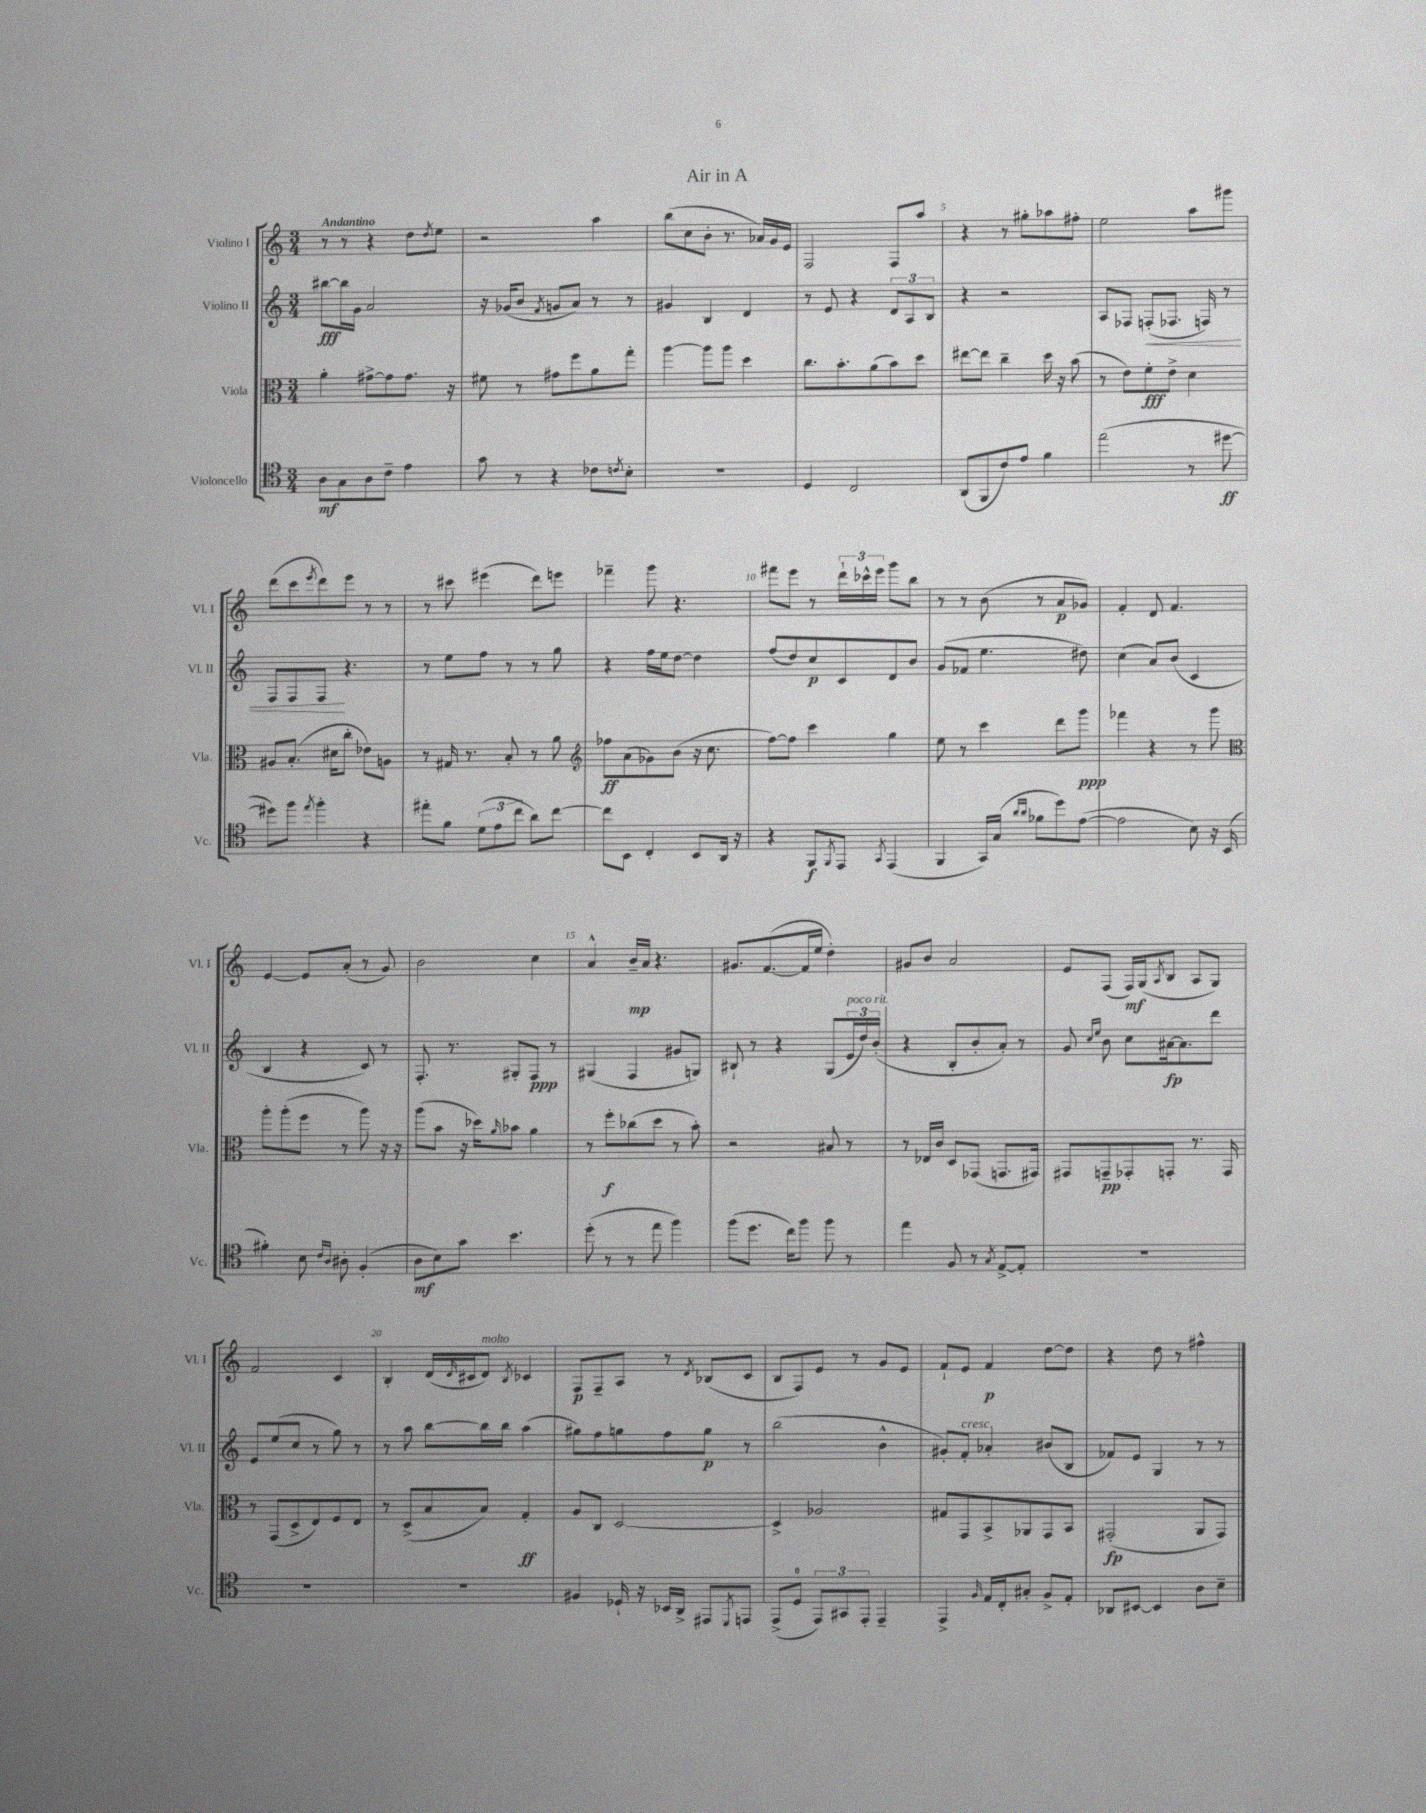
\header { title = "Air in A" }
<<
\new StaffGroup <<
\new Staff = "s0" \with { instrumentName = "Violino I" shortInstrumentName = "Vl. I" } {
    \clef treble \key c \major \numericTimeSignature \time 3/4 \tempo "Andantino"
    r8 r8 r4 d''8 \acciaccatura { d''8 } e''8 |
    r2 a''4 |
    b''8( c''8 b'8-. r8. aes'16) g'16 e'16 |
    f2 f8 a''8 |
    r4 r8 gis''8-. aes''8 fis''8-. |
    e''2 a''8 gis'''8 |
    d'''8( c'''8 \acciaccatura { e'''8 } d'''8) e'''8 r8 r8 |
    r8 cis'''8 eis'''4( d'''8) e'''8 |
    fes'''4-- g'''8 r4. |
    fis'''8 e'''8 r8 \tuplet 3/2 { d'''16-! ces'''16-^ e'''16 } g'''8 b''8 |
    r8 r8 b'8( r8 a'8\p ges'8) |
    f'4-. d'8 f'4. |
    e'4~ e'8 a'8-.( r8 g'8) |
    b'2 c''4 |
    a'4-^ b'16--\mp a'16 r4. |
    gis'8. f'8.~( f'16 e''16 d''4-.) |
    gis'8 b'8 a'2 |
    e'8 f8( f16\mf) g16( \acciaccatura { a8 } b8 a8 g8) |
    f'2 c'4 |
    b4-. d'16( \grace { d'16 } cis'16 d'8^\markup { \italic "molto" }) \acciaccatura { b8 } ces'4 |
    f8\p f8-- a8 r8 \acciaccatura { d'8 } bes8( c'8 |
    b8 f8) e'8 r8 g'8 e'8 |
    f'8-! e'8 f'4\p d''8~ d''8 |
    r4 d''8 r8 fis''4-^ \bar "|." |
}
\new Staff = "s1" \with { instrumentName = "Violino II" shortInstrumentName = "Vl. II" } {
    \clef treble \key c \major \numericTimeSignature \time 3/4
    bis''8~\fff bis''16 g'16 a'2 |
    r16 ges'16( b'8 \acciaccatura { f'8 } g'8 a'8) r8 r8 |
    gis'4 b4 d'4 |
    r8 e'8 r4 \tuplet 3/2 { d'8 a8 b8 } |
    r4 r2 |
    a8 fes8 f8-.\<( fes8. f16) r8 |
    f8 f8 f8\! r4. |
    r8 e''8 f''8 r8 r8 g''8 |
    r4 f''16 e''16 d''8~ d''4 |
    f''8( d''8) c''8\p c'8 d'8 b'8 |
    g'8( fes'8 e''4. dis''8) |
    c''4( a'8) b'8( c'4 |
    b4 r4 c'8) r8 |
    f8.-. r8. gis8-. f8\ppp r8 |
    gis4( f4 gis'8 g8) |
    bis8-! r8 r4 g8( \tuplet 3/2 { e'16^\markup { \italic "poco rit." } d''16) b'16-.( } |
    r4 b8-. b'8-. a'8-.) r8 |
    g'8 \grace { c''16 e''16 } b'8 c''8 ais'16~\fp ais'8. d'''8 |
    e'8 e''8( c''8 r8 g''8) r8 |
    r8 a''8 b''8~ b''16 b''16 a''4( |
    gis''8) f''8 g''8 f''8 g''8\p r8 |
    b''2( b'4-^ |
    gis'8-.) f'8-.^\markup { \italic "cresc." } aes'4-. bis'8( b8 |
    fes'8) e'8 g4 r8 r8 \bar "|." |
}
\new Staff = "s2" \with { instrumentName = "Viola" shortInstrumentName = "Vla." } {
    \clef alto \key c \major \numericTimeSignature \time 3/4
    a'4-. gis'8~-> gis'8 gis'8. r16 |
    fis'8 r8 gis'8 f''8 a'8 g''8-. |
    a''4~ a''8 a''8 d''4 |
    c''8. b'8.-. a'8( b'8) d''8 |
    eis''8~ eis''8 c''4-- d''16 r16 b'8( |
    r8 e'8) f'8-.\fff e'8-> d'4 |
    ais8 b8.-.( dis'16 c''8-. ees'8) a8 |
    r8 gis16 r8. b8-. r8 a'8 |
    \clef treble fes''8\ff a'8( ges'8) b'8( r16 c''8. |
    f''8~) f''8 c'''4 g''4 |
    e''8 r8 c'''4 d'''8 g'''8\ppp |
    fes'''4 r4 r8 g'''8 |
    \clef alto a''8-. a''8-.( f''8 r8 a''8) r16 r16 |
    a''8( b'8 r16 des''16) \grace { a'16 } bes'8 a'4 |
    r8 f''8-.\f ces''8( d''8 r8 b'8-.) |
    r2 bis8 r8 |
    r8 ees16 c'16 d8 ges,8( g,8. gis,16) |
    gis,8 g,8--\pp ges,8-. g,8-. r8. g,16 |
    r8 g,8( d8-> e8) f8 e8 |
    r8 d8->( b8 b8) g4-.\ff |
    a8 c8 d2~ |
    d4-> aes2 |
    gis8 g,8 b,8-> aes,8 g,8 b,8 |
    gis,2-.\fp( a,8 gis,8) \bar "|." |
}
\new Staff = "s3" \with { instrumentName = "Violoncello" shortInstrumentName = "Vc." } {
    \clef tenor \key c \major \numericTimeSignature \time 3/4
    a8\mf g8 a8 c'8-- e'4 |
    g'8 r8 r4 ces'8 \acciaccatura { c'8 } b8-. |
    R2. |
    d4 c2 |
    a,8( f,8 c'8) e'8 f'4 |
    e''2( r8 dis''8~\ff |
    dis''8) f''8 \acciaccatura { e''8 } f''4-. r4 |
    eis''8-. f'8 \tuplet 3/2 { d'8( e'8 c''8 } a'8) c''8~ |
    c''8 b,8 c4-. b,8 a,16 r16 |
    r4 f,8\f \acciaccatura { f,8 } e,8 \acciaccatura { g,8 } e,4( |
    f,4 g,16) g16( \grace { a'16 a'16 } fes'8 d''8) e'8~( |
    e'2 b8) r16 b,16( |
    fis'4-.) b8 \grace { c'16 a16 } ais8-. f4-.( |
    a8\mf b8) g'8 b'4. |
    d''8-.( r8 r8 e''8 f''4) |
    f''8( d''8. c''16) f''8 f''8 r8 |
    e''4 f8 r8 \acciaccatura { g8 } e8~-> e8-. |
    R2. |
    R2. |
    R2. |
    fis4 des16-! r16 bes,16 a,16-> eis,8 \acciaccatura { d,8 } e,8 |
    e,8->( d8-0 \tuplet 3/2 { e,8) gis,8 e,8-. } e,4-- |
    e,4-> \grace { f16 } e16 c16-. gis8-. f8-> e8-. |
    aes,8 bis,8~ bis,4 a8 b8-- \bar "|." |
}
>>
>>
\layout { \context { \Score \override BarNumber.break-visibility = ##(#f #t #t) barNumberVisibility = #(every-nth-bar-number-visible 5) } }
